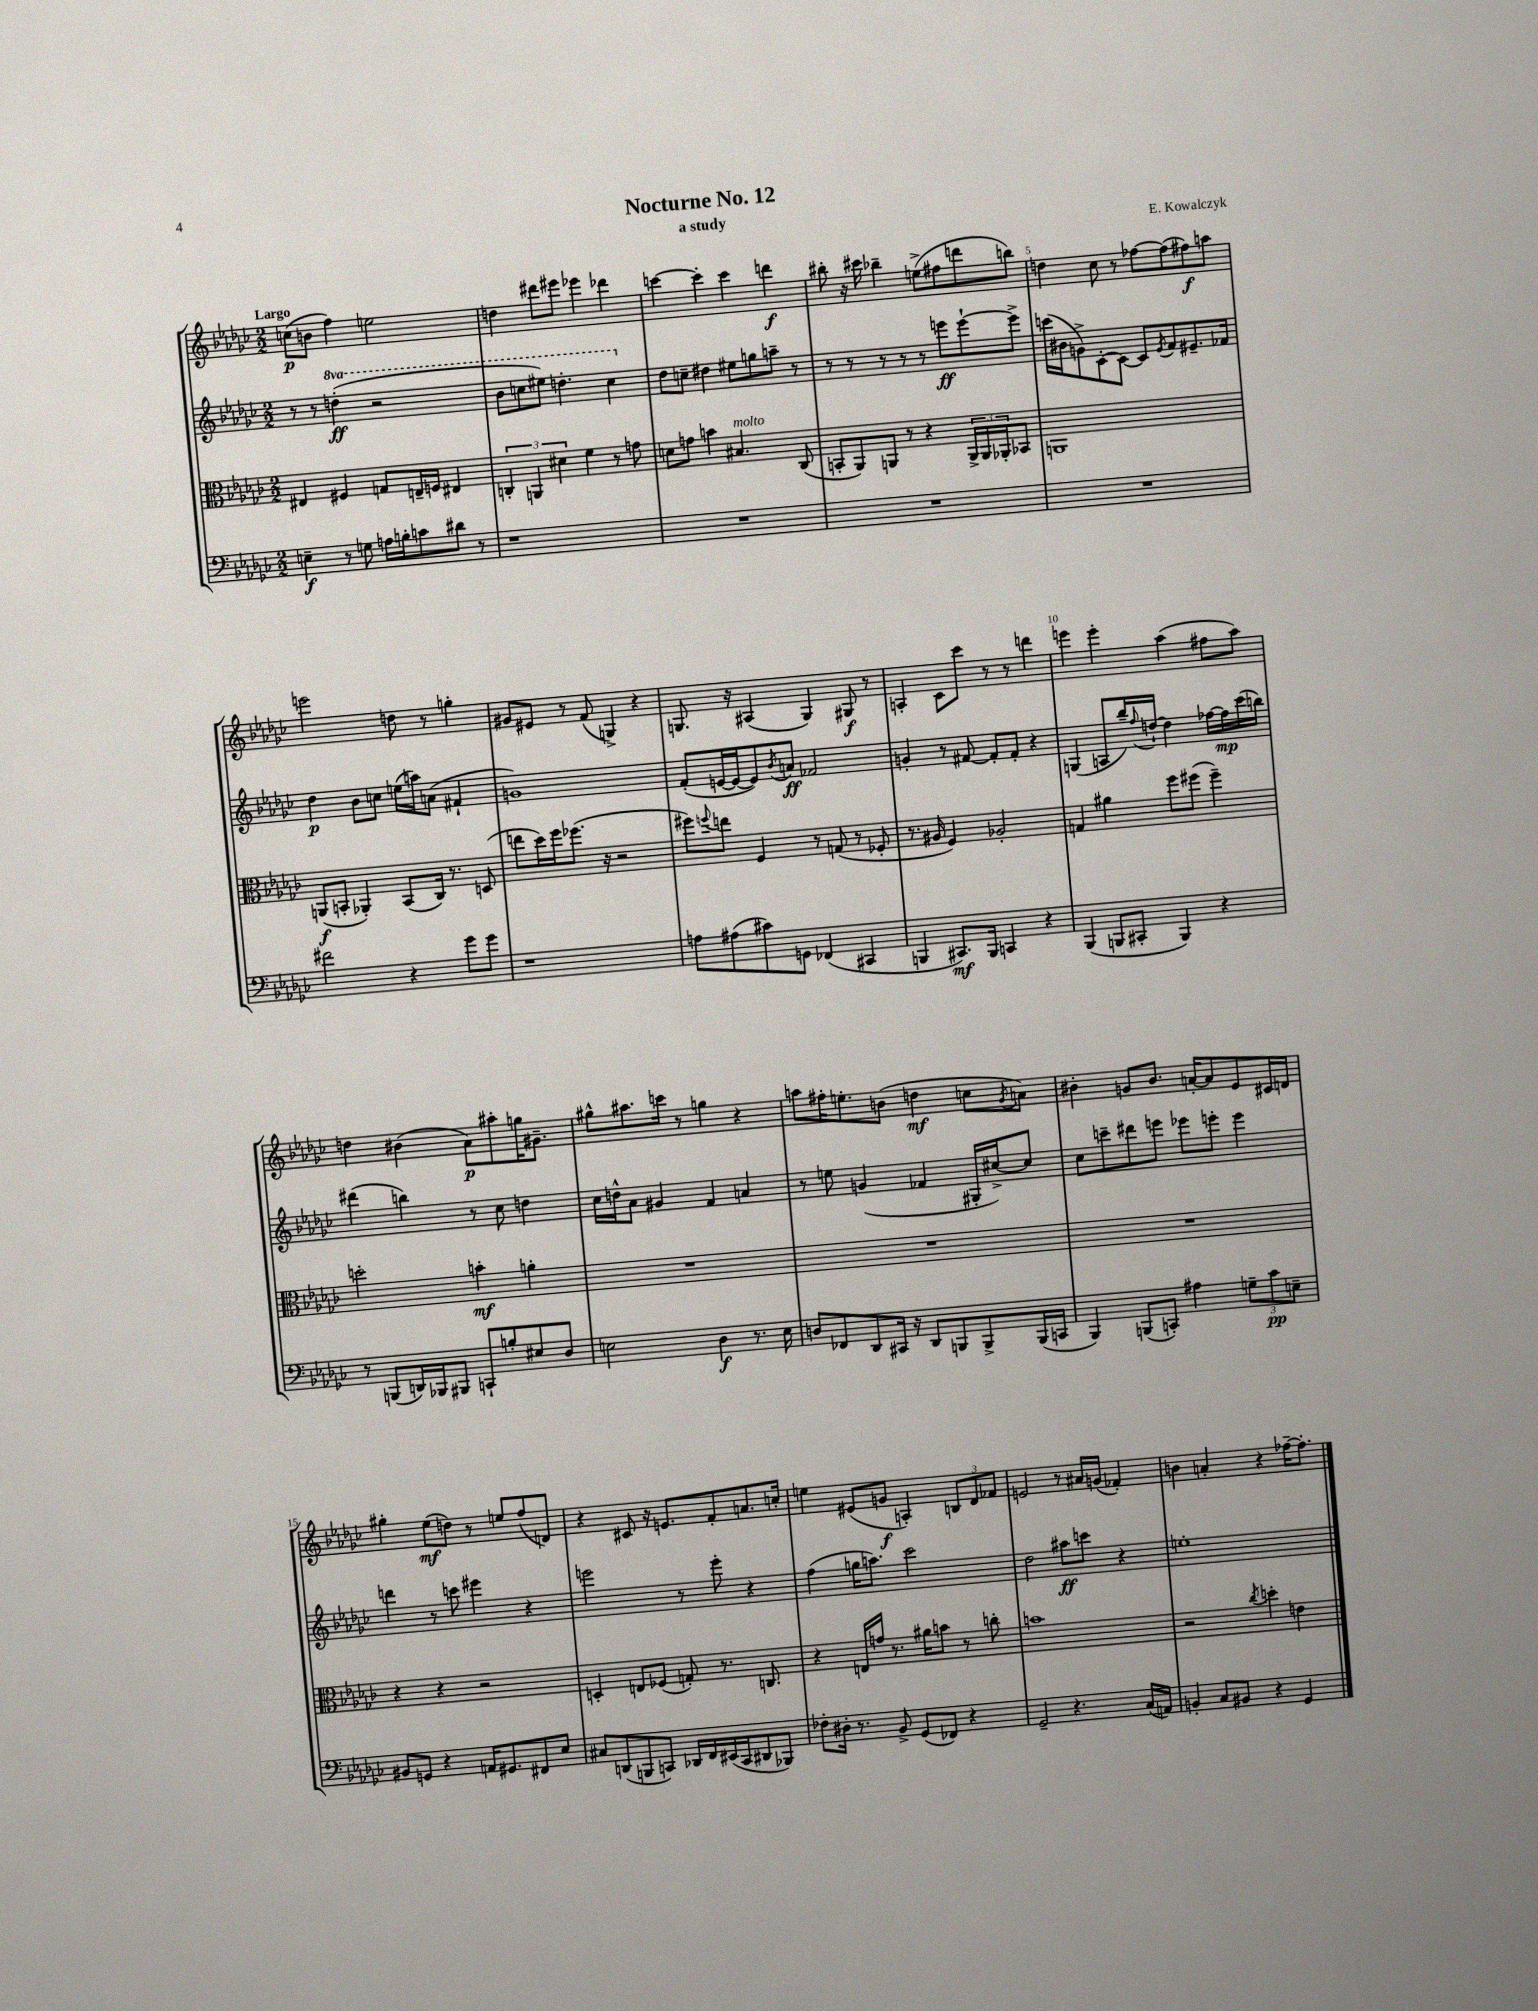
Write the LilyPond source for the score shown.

\header { title = "Nocturne No. 12" composer = "E. Kowalczyk" subtitle = "a study" }
<<
\new StaffGroup <<
\new Staff = "s0" {
    \clef treble \key ges \major \numericTimeSignature \time 2/2 \tempo "Largo"
    c''8\p( b'8 f''4) e''2 |
    d''4 dis'''8 eis'''8 ees'''4 des'''4 |
    c'''4~ c'''4-. c'''4 d'''4\f |
    bis''8-. r16 cis'''16 bes''4-- e''8->( fis''8 d'''8 b''8) |
    d''4 ces''8 r8 fes''8~ fes''8( fis''8\f) a''8 |
    e'''2 d''8 r8 g''4-. |
    gis'8 eis'8 r8 f'8( g4->) r4 |
    g8. r16 ais4( g4) gis8\f r8 |
    a4-. ces'8 ces'''8 r8 r8 d'''4 |
    e'''4 e'''4-. aes''4( fis''8 aes''8) |
    d''4 bis'4( aes'8\p) ais''8-. g''16 gis'8.-- |
    gis''8-^ ais''8. c'''16 r8 g''4 r4 |
    a''8 fis''16-. e''8.-. b'8( d''4\mf c''8 \acciaccatura { ges'8 } a'8) |
    bis'4-. g'8 bis'8. a'16~-. a'8 ees'8 cis'16 d'16 |
    gis''4-. ees''8\mf( d''8) r8 e''8 f''8( d'8) |
    r4 cis'8 r16 e'8. f'8-. a'8. c''16-. |
    e''4 eis'8( g'8\f a4-.) \tuplet 3/2 { b8 des'8 fes'8 } |
    e'2 r8 ais'16 g'16( fes'4-.) |
    b'4 a'4-. r4 fes''16~-- fes''8.-. \bar "|." |
}
\new Staff = "s1" {
    \clef treble \key ges \major \numericTimeSignature \time 2/2 \set Staff.ottavationMarkups = #ottavation-simple-ordinals
    r8 r8 \ottava #1 d'''4-.\ff( r2 |
    bes''8 c'''8 eis'''8) d'''4.-. c'''4 \ottava #0 |
    des''8 c''8-- dis''4 eis''8 g''8 a''8-- r8 |
    r8 r8 r8 r8 r8 e'''8\ff e'''8~-! e'''8-> |
    c'''16( bis'16 g'8->) ces'8~-. ces'8~ ces'8 \acciaccatura { ees'8 } f'8 eis'8.-- fes'16 |
    des''4\p bes'8 c''8 e''16( a''16) a'8( fis'4-! |
    g'1) |
    f'8-.( e'16~ e'16~ e'8) \acciaccatura { bes'8 } a'8\ff fes'2 |
    g'4-. r8 fis'8~ fis'8-. fis'8-. r4 |
    g4( a8 bes''16--) \appoggiatura { f''8 } d''16~-! d''4 fes''16~ fes''16\mp ces'''16( b''16) |
    dis'''4( b''4) r8 ces''8 d''4 |
    ces''16 d''16-^ aes'8 gis'4 f'4 a'4 |
    r8 e''8 g'4( fes'4 gis16-. cis''16~->) cis''8 |
    ces''8 c'''8-- dis'''8 e'''8 ees'''8 e'''8-. e'''4 |
    d'''4 r8 c'''8 eis'''4 r4 |
    e'''2 r8 e'''8-. r4 |
    f''4( g''16 a''8.) ces'''2 |
    des''2 ais''8\ff c'''8 r4 |
    e''1-. \bar "|." |
}
\new Staff = "s2" {
    \clef alto \key ges \major \numericTimeSignature \time 2/2
    eis4 fis4 g8 e16-- f16 eis4 |
    \tuplet 3/2 { c4-. a,4 dis'4 } f'4 r8 g'8 |
    d'8 g'8 b'4 bis4.^\markup { \italic "molto" } ces8( |
    b,8-. aes,8) a,8 r8 r4 \tuplet 3/2 { a,16-> a,16 aes,16-. } bes,8 |
    a,1 |
    a,8\f( b,8-. aes,4-.) b,8( ces16) r8. d8( |
    e''8 des''16) f''16 fes''8.( r16 r2 |
    fis''8) \appoggiatura { f''8 } e''8 f4 r8 g8( r8 fes8-. |
    r8. ais16 f4) aes2-. |
    g4 ais'4 f''8 fis''8( fis''4--) |
    d''2-. b'4-.\mf a'4-. |
    R1 |
    R1 |
    R1 |
    r4 r4 r2 |
    d4-. e8 fes8( g8-.) r8. c8. |
    r4 e16 g'16 r8. ais'16 b'8 r8 c''8-. |
    b'1 |
    r2 \acciaccatura { ces''8 } d''4-. e'4 \bar "|." |
}
\new Staff = "s3" {
    \clef bass \key ges \major \numericTimeSignature \time 2/2
    e4--\f r8 g8 a16 b16-. c'8 dis'8 r8 |
    r1 |
    R1 |
    R1 |
    R1 |
    fis'2 r4 ges'8 ges'8 |
    r1 |
    a8 ais8( cis'8) g,8 fes,4( cis,4 |
    b,,4 cis,8.\mf) b,,16 c,4 r4 |
    bes,,4( b,,8 cis,8-. b,,4) r4 |
    r8 b,,8( d,16) bes,,16 bis,,8 c,8-! b8-. eis8 des8 |
    e2 des4\f r8. e16 |
    d8 fes,8 des,8 cis,16 r16 des,8 b,,8 b,,8-> b,,16( c,16 |
    bes,,4) b,,8( c,8-.) ais4 \tuplet 3/2 { g8-- ces'8\pp e8-- } |
    bis,8 g,8 r4 a,16 gis,8. fis,8 ees8 |
    cis8 d,8( b,,8 c,8) des,16 f,16 eis,16( c,16 dis,8 bes,,8) |
    fes8-. dis16-. r8. bes,8-> ges,8( fes,8) r4 |
    ges,2-- r4. ces16( a,16) |
    b,4-. ces8 bis,8 r4 ges,4 \bar "|." |
}
>>
>>
\layout { \context { \Score \override BarNumber.break-visibility = ##(#f #t #t) barNumberVisibility = #(every-nth-bar-number-visible 5) } }
